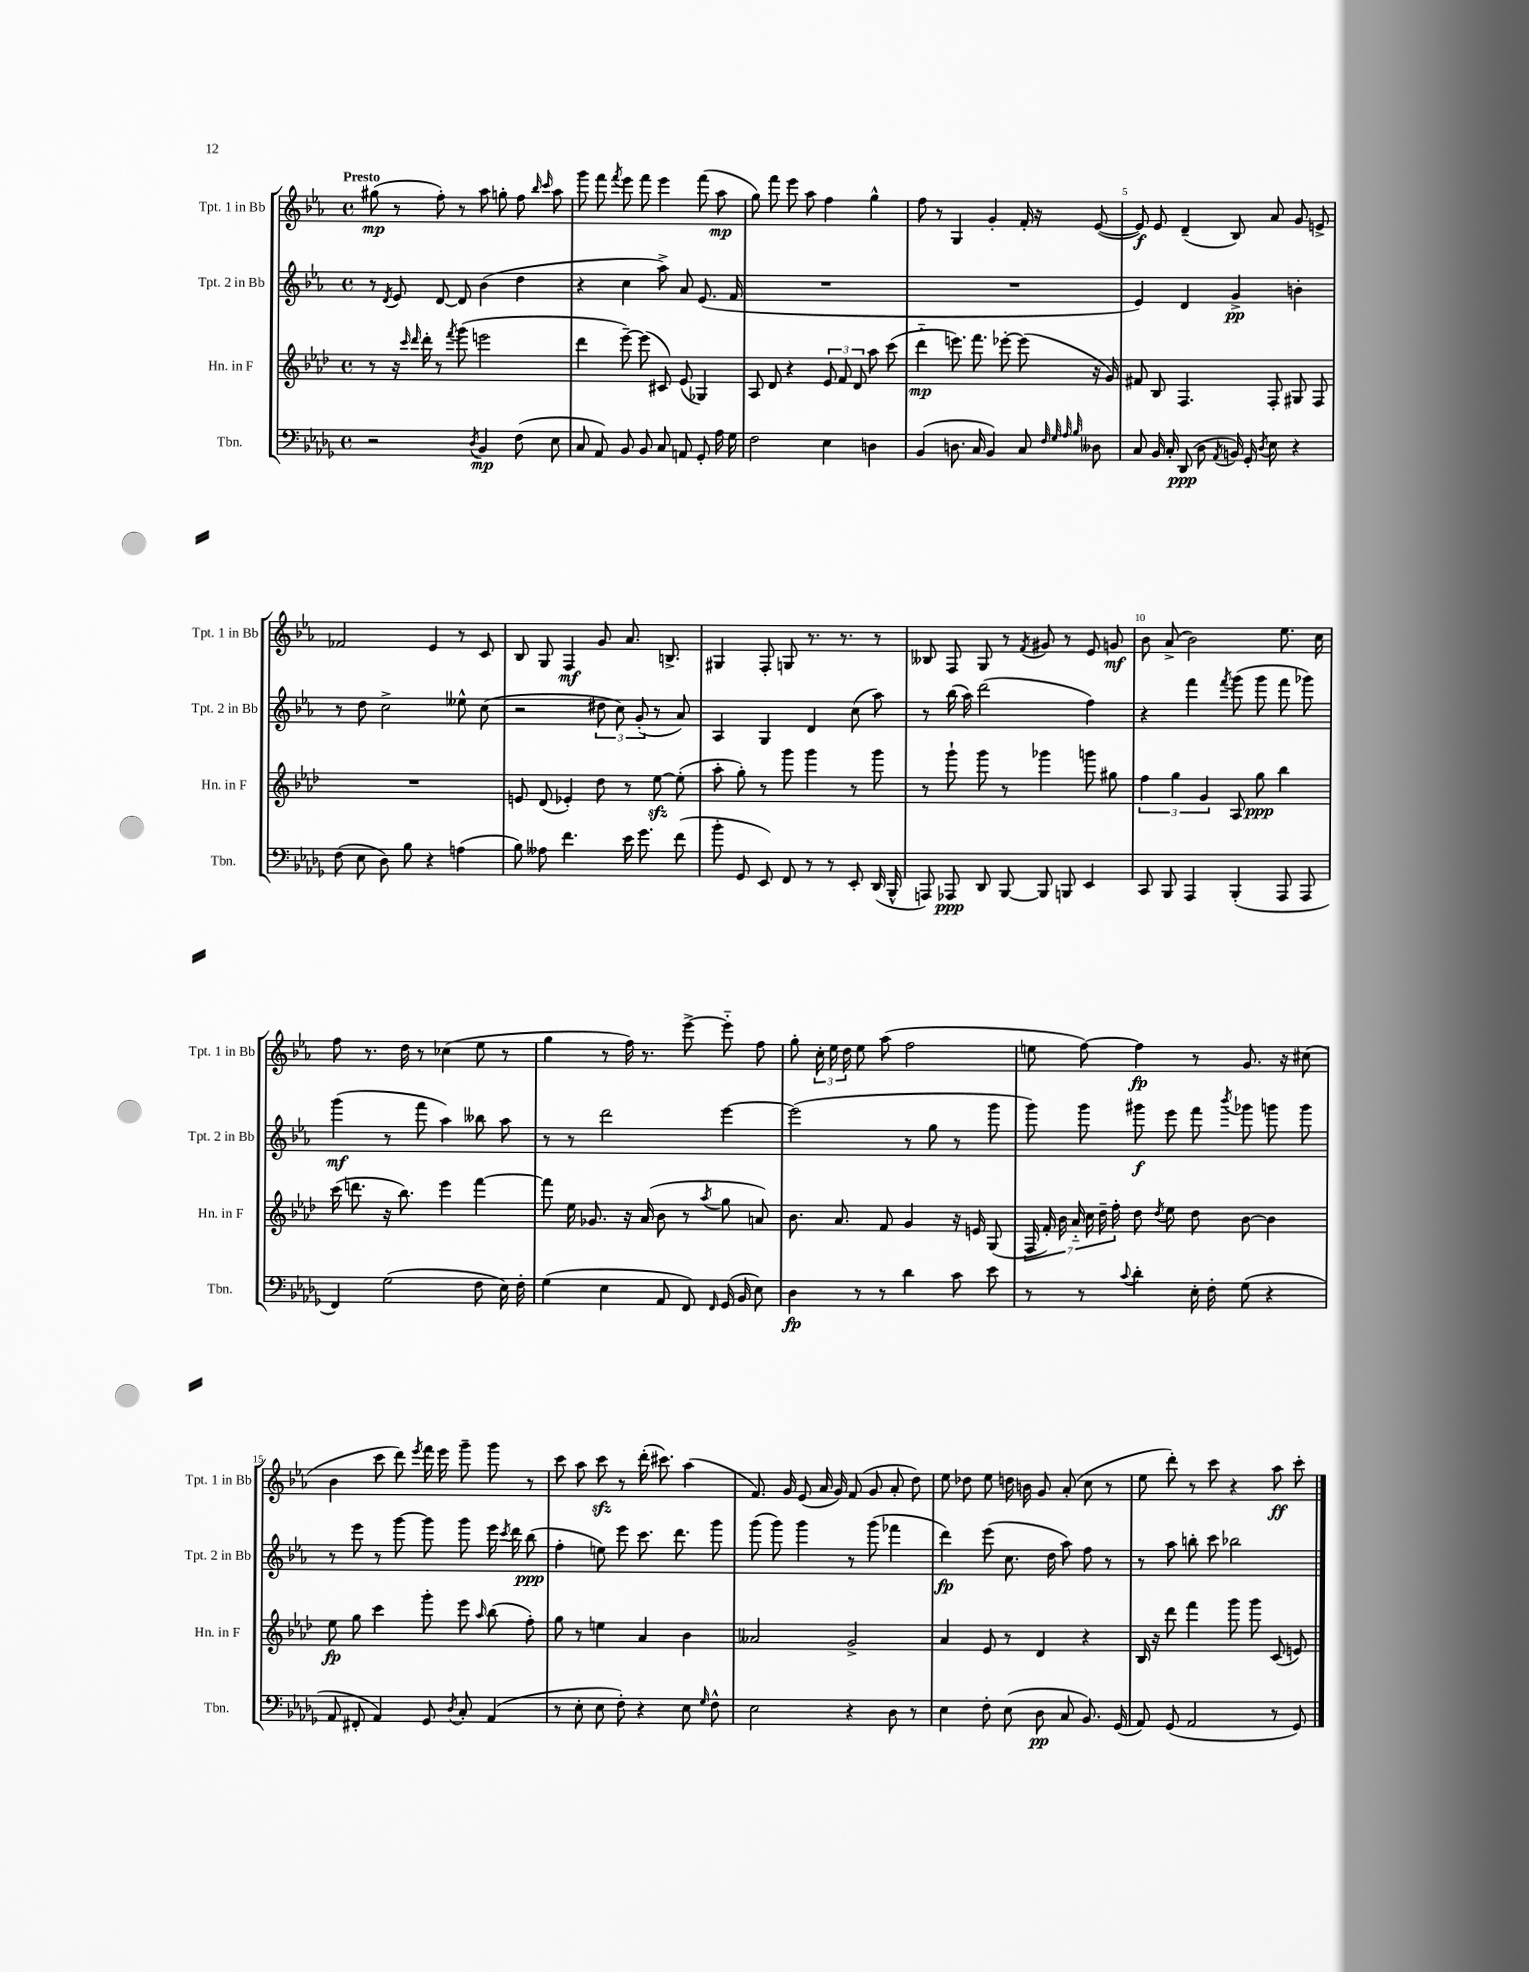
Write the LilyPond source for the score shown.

<<
\new StaffGroup <<
\new Staff = "s0" \with { instrumentName = "Tpt. 1 in Bb" shortInstrumentName = "Tpt. 1 in Bb" } {
    \clef treble \key ees \major \defaultTimeSignature \time 4/4 \tempo "Presto"
    \autoBeamOff gis''8\mp( r8 f''8-.) r8 aes''8 g''8-. f''8 \grace { bes''16 c'''16 } aes''8 |
    g'''8 f'''8 \acciaccatura { f'''8 } ees'''8 f'''8 ees'''4 f'''8( aes''8\mp |
    g''8) f'''8 ees'''8 aes''8 f''4 g''4-^ |
    f''8 r8 g4 g'4-. f'16-. r16 ees'8~( |
    ees'8\f) ees'8 d'4--( bes8) aes'8 g'8 e'8-> |
    fes'2 ees'4 r8 c'8 |
    bes8 g8 f4\mf g'8 aes'8. b8.-> |
    gis4 f8-. g8 r8. r8. r8 |
    beses8 f8 g8 r8 \acciaccatura { f'8 } gis'8 r8 ees'8 g'8\mf |
    bes'8 aes'8->( bes'2) ees''8. c''16 |
    f''8 r8. d''16 r8 ces''4( ees''8 r8 |
    g''4 r8 f''16) r8. ees'''8~-> ees'''8-_ f''8 |
    g''8-. \tuplet 3/2 { c''16-. ees''16 d''16 } ees''8 aes''8( f''2 |
    e''8 f''8~) f''4\fp r8 g'8. r16 cis''8( |
    bes'4 c'''8 d'''8) \acciaccatura { ees'''8 } f'''16 ees'''16 g'''8-- g'''8 r8 |
    c'''8 aes''8 c'''8\sfz r8 d'''16-.( cis'''8.) aes''4( |
    f'8.) g'16 ees'8( aes'16 g'16) f'8( g'8 aes'8-. d''8) |
    ees''8 des''8 ees''8 d''16 b'16 g'8 aes'8-.( c''8 r8 |
    ees''8 d'''8-.) r8 c'''8 r4 aes''8\ff c'''8-. \bar "|." |
}
\new Staff = "s1" \with { instrumentName = "Tpt. 2 in Bb" shortInstrumentName = "Tpt. 2 in Bb" } {
    \clef treble \key ees \major \defaultTimeSignature \time 4/4
    \autoBeamOff r8 \acciaccatura { d'8 } ees'8 d'8~ d'8 bes'4( d''4 |
    r4 c''4 aes''8->) aes'8 ees'8.( f'16 |
    R1 |
    R1 |
    ees'4) d'4 g'4->\pp b'4-. |
    r8 d''8 c''2-> eeses''8-^ c''8( |
    r2 \tuplet 3/2 { dis''8 c''8) g'8-.( } r8 aes'8) |
    aes4 g4 d'4 c''8( aes''8) |
    r8 bes''16( aes''16) d'''2( f''4) |
    r4 f'''4 \acciaccatura { f'''8 } g'''8( g'''8 f'''8 ges'''8) |
    g'''4\mf( r8 f'''8 aes''4) beses''8 aes''8 |
    r8 r8 d'''2 ees'''4~ |
    ees'''2( r8 g''8 r8 g'''8 |
    g'''8) g'''8 gis'''8\f ees'''8 f'''8 \acciaccatura { bes'''8 } ges'''8 g'''8 g'''8 |
    r8 ees'''8 r8 g'''8~ g'''8 g'''8 ees'''16 \acciaccatura { c'''8 } d'''16 bes''8\ppp( |
    f''4-. e''8) ees'''8 c'''8. d'''8. g'''8 |
    g'''8( g'''8) g'''4 r8 g'''8( fes'''4 |
    d'''4\fp) ees'''8( c''8. d''16 aes''8) f''8 r8 |
    r8 aes''8 b''8-. c'''8 bes''2 \bar "|." |
}
\new Staff = "s2" \with { instrumentName = "Hn. in F" shortInstrumentName = "Hn. in F" } {
    \clef treble \key aes \major \defaultTimeSignature \time 4/4
    \autoBeamOff r8 r16 \grace { c'''16 des'''16 } des'''16-. r8 \acciaccatura { f'''8 } g'''8( e'''2 |
    des'''4 ees'''8~--) ees'''8( cis'8) ees'8( ges4) |
    aes8 des'8 r4 \tuplet 3/2 { ees'8 f'8 des'8 } aes''8 c'''8( |
    des'''4-_\mp e'''8.) f'''8. ees'''8~-. ees'''8( r16 g'16) |
    fis'8 bes8 f4. f8-. gis8 f8 |
    R1 |
    e'8 des'8( ees'4-.) des''8 r8 ees''8~\sfz ees''8-.( |
    aes''8-. g''8-.) r8 g'''8 g'''4 r8 g'''8 |
    r8 g'''8-! g'''8 r8 ges'''4 g'''8 gis''8 |
    \tuplet 3/2 { f''4 g''4 g'4 } aes8 g''8\ppp bes''4 |
    c'''16( d'''8. r16 bes''8.) ees'''4 f'''4~ |
    f'''8 ees''16 ges'8. r16 aes'16( bes'8 r8 \acciaccatura { aes''8 } g''8 a'8) |
    bes'8. aes'8. f'8 g'4 r16 e'16 g8( |
    \tuplet 7/4 { f16 f'16-.) bes'16 aes'16-_ c''16 des''16-- f''16-. } des''8 \acciaccatura { des''8 } ees''8 des''8 bes'8~ bes'4 |
    ees''8\fp g''8 c'''4 g'''8-. ees'''8 \grace { aes''16 } bes''8( f''8-.) |
    g''8 r8 e''4 aes'4 bes'4 |
    aeses'2 g'2-> |
    aes'4 ees'8 r8 des'4 r4 |
    bes16 r16 des'''8 f'''4 g'''8 g'''8 c'8( e'8) \bar "|." |
}
\new Staff = "s3" \with { instrumentName = "Tbn." shortInstrumentName = "Tbn." } {
    \clef bass \key des \major \defaultTimeSignature \time 4/4
    \autoBeamOff r2 \acciaccatura { des8 } bes,4\mp f8( ees8 |
    c8 aes,8) bes,8 bes,8 c8 a,8 ges,8-. aes16 ges16 |
    f2 ees4 d4 |
    bes,4( d8. c16 bes,4) c8 \grace { f32 ges32 aes32 bes32 } deses8 |
    c8 bes,16 c16-. des,8\ppp( des8 \acciaccatura { aes,8 } b,16) ges,16-. \acciaccatura { des8 } ees8 r4 |
    f8( ees8 des8) bes8 r4 a4( |
    bes8) aeses8 f'4. ees'16 ges'8. f'8( |
    bes'8-. ges,8 ees,8) f,8 r8 r8 ees,8-. des,16( bes,,16-^ |
    a,,8) aes,,8\ppp des,8 bes,,8~ bes,,8 b,,8 ees,4 |
    c,8 bes,,8 aes,,4 bes,,4-.( aes,,8 aes,,8 |
    f,4) ges2( f8 ees16) f16-. |
    ges4( ees4 aes,8 f,8) \grace { f,16 } ges,16( bes,16 ees8) |
    des4\fp r8 r8 des'4 c'8 ees'8 |
    r8 r8 \appoggiatura { c'8 } des'4-. ees16-. f16-. ges8( r4 |
    aes,8 fis,8-. aes,4) ges,8 \acciaccatura { des8 } c8-. aes,4( |
    r8 ees8-. ees8 f8-.) r4 ees8 \grace { ges16 } f8-^ |
    ees2 r4 des8 r8 |
    ees4 f8-. ees8( des8\pp c8 bes,8.) ges,16( |
    aes,8) ges,8( aes,2 r8 ges,8) \bar "|." |
}
>>
>>
\layout { \context { \Score \override BarNumber.break-visibility = ##(#f #t #t) barNumberVisibility = #(every-nth-bar-number-visible 5) } }
